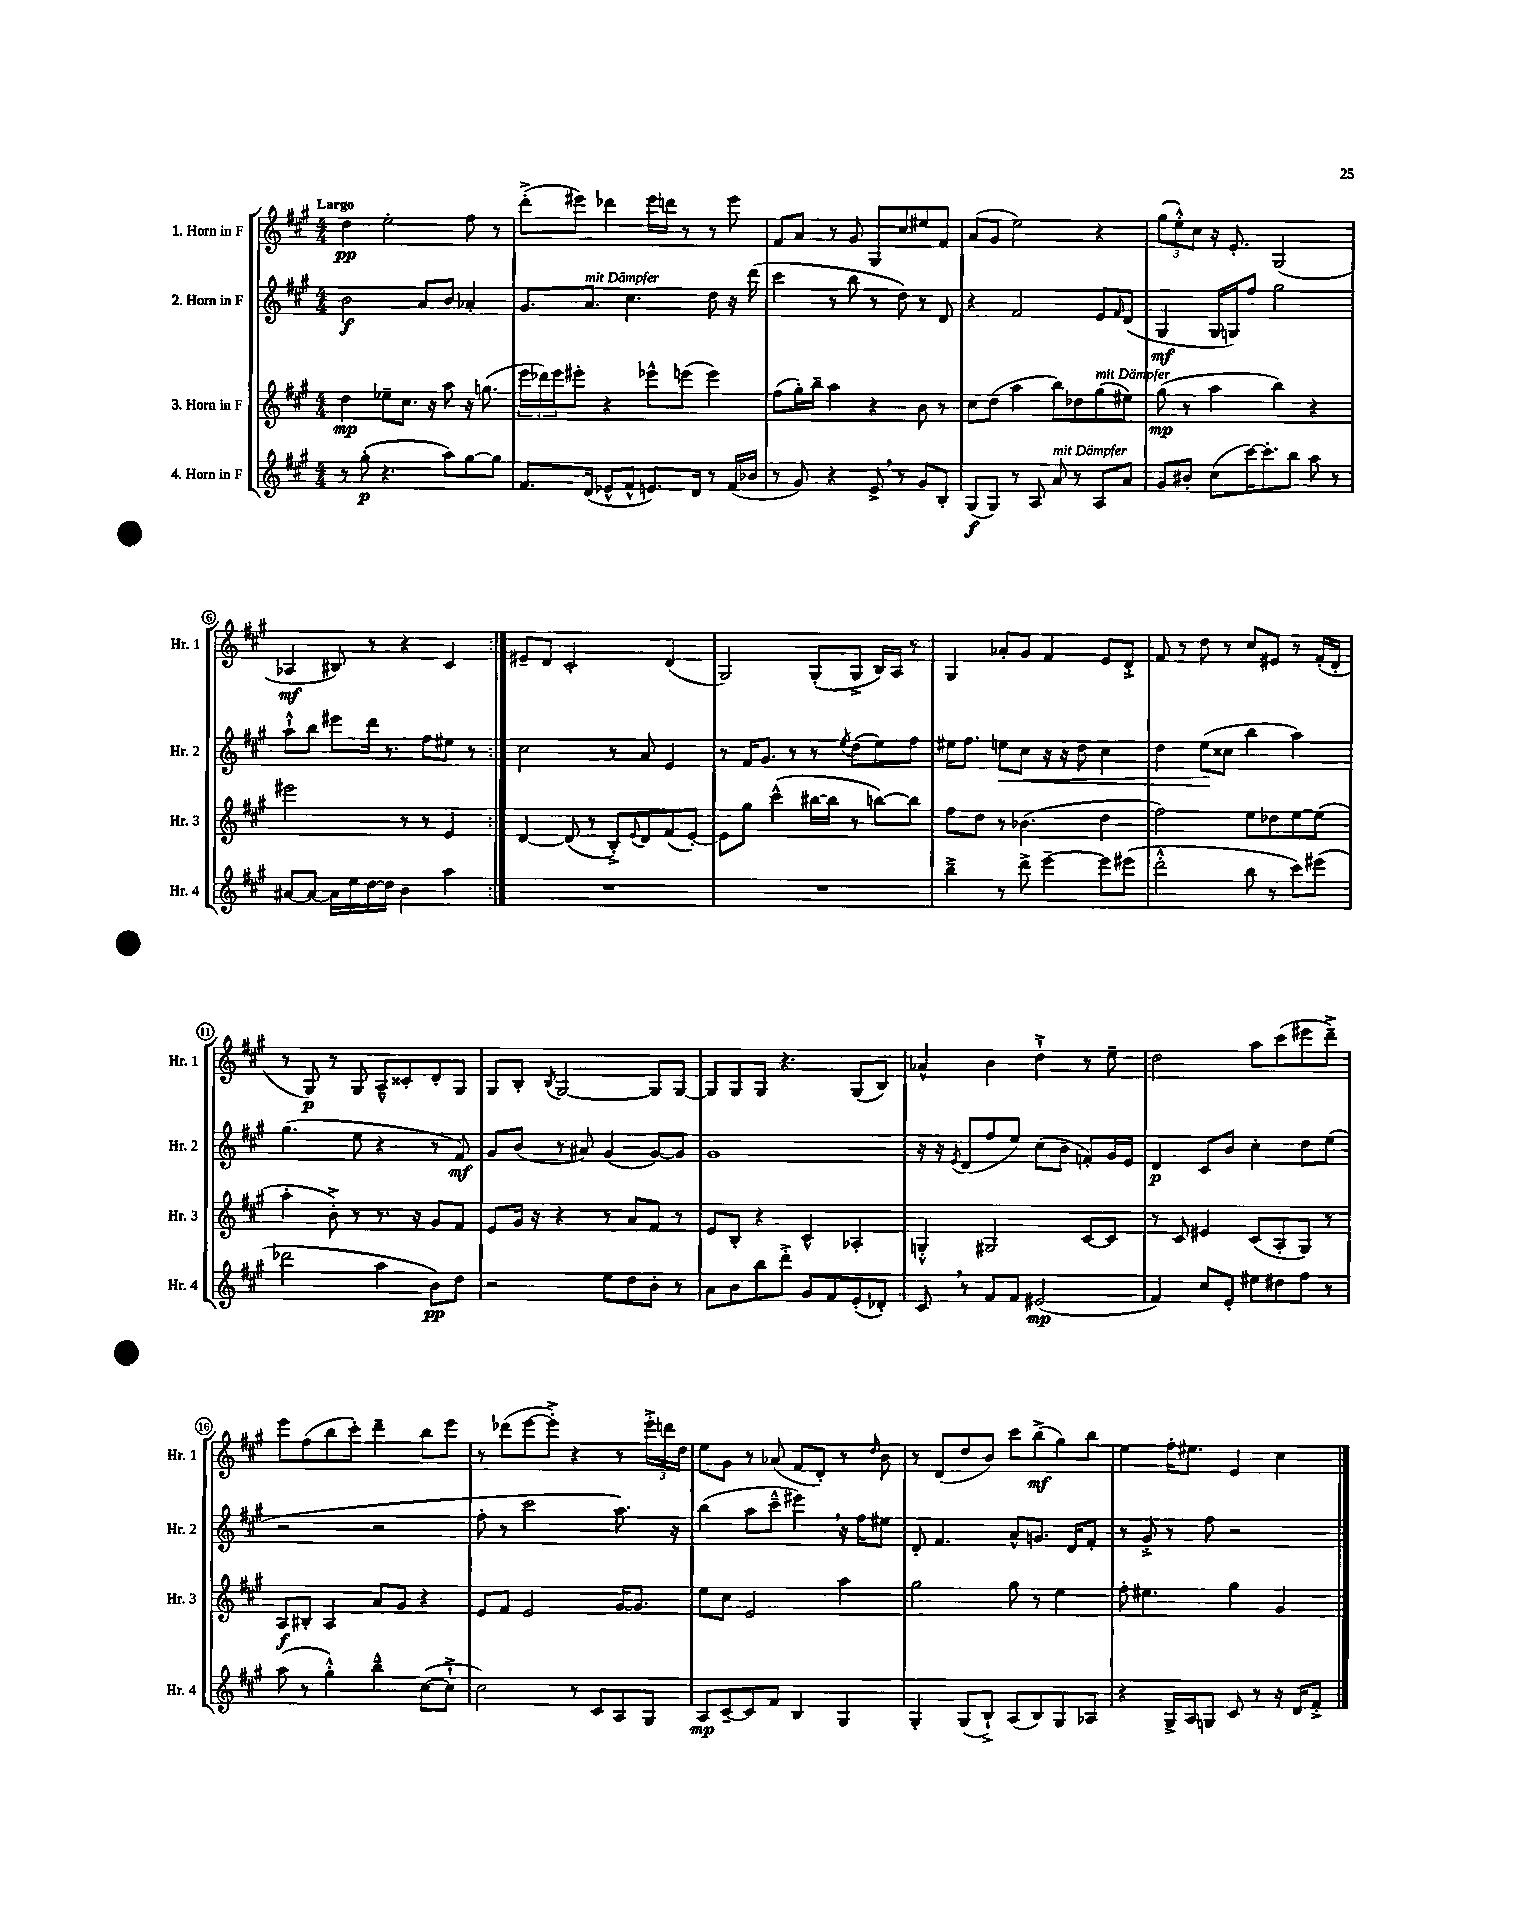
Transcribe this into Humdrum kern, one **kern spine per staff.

**kern	**kern	**kern	**kern
*staff4	*staff3	*staff2	*staff1
*clefG2	*clefG2	*clefG2	*clefG2
*k[f#c#g#]	*k[f#c#g#]	*k[f#c#g#]	*k[f#c#g#]
*M4/4	*M4/4	*M4/4	*M4/4
8r	4dd\	2b\	4dd\
(8gg#'\	.	.	.
4.r	8ee-~\L	.	2ee'\
.	8.cc#\J	.	.
.	.	8a/L	.
.	16r	.	.
8aa\L)	8aa\	8b/J	.
[8gg#\	16r	4a-'/	8ff#\
.	(8.gg\	.	.
8gg#\]J	.	.	8r
=	=	=	=
8.f#/L	24eee\LL	8.g#/L	(8ddd'^\L
.	24ddd-\)	.	.
.	24eee\J	.	.
.	8eee#'\J	.	8eee#\J)
(16d/Jk	.	8.a/J	.
8e-^^/L	4r	.	4ddd-\
8f#^^/J	.	4.cc#\	.
8.e/L)	8eee-^^\L	.	16eee#\LL
.	.	.	16ddd\JJ
.	(8eee\J	.	8r
16d/Jk	.	.	.
8r	4eee\)	8dd\	8r
(16f#/LL	.	16r	8eee#\
16b-/JJ	.	(16ddd\	.
=	=	=	=
8r	(8ff#\L	4ccc#\	8f#/L
8g#/)	16gg#'\L)	.	8a/J
.	16bb~\JJ	.	.
4r	4aa\	8r	8r
.	.	8bb\	8g#/
8e^/	4r	8r	8G#/L
8r	.	8dd\)	8cc#/
8g#/L	8b\	8r	8ee#/
8B'/J	8r	8d/	8f#/J
=	=	=	=
(8G#/L	8cc#\L	4r	(8a/L
8G#/J)	(8dd\J	.	8g#/J
8r	4aa\	2f#/	2ee\)
8A/	.	.	.
8a/	8bb\L)	.	.
8r	8dd-\	.	.
8A/L	(8gg#\	8e/L	4r
.	.	16qqf#/	.
8a/J	8ee#\J)	(8d/J	.
=	=	=	=
8g#/L	(8gg#\	4G#/	(12gg#\L
.	.	.	12ee'^^\)
8b#'/J	8r	.	.
.	.	.	12cc#\J
(8cc#\L	4aa\	16G#/LL	16r
.	.	16G/J)	8.e'/
[16ccc#\K)	.	8ff#/J	.
8.ccc#'\]	.	.	.
.	4bb\)	2gg#\	(2G#/
8bb\J	.	.	.
8aa\	4r	.	.
8r	.	.	.
=	=	=	=
[8a#/L	2eee#\	8aa`^^\L	4A-/
8a#/_J	.	8bb\J	.
16a#\]LL	.	8eee#\L	8B#/)
16ee\	.	.	.
[16dd\	.	16ddd\Jk	8r
16dd\]JJ	.	8.r	.
4b\	8r	.	4r
.	8r	8ff#\L	.
4aa\	4e/	8ee#\J	4c#/
.	.	8r	.
=:|!	=:|!	=:|!	=:|!
1r	[4d/	2cc#\	8e#~/L
.	.	.	8d/J
.	(8d/]	.	2c#'/
.	8r	.	.
.	8B'^/L)	8r	.
.	8qqe/	.	.
.	8d/	8a/	.
.	(8f#/	4e/	(4d/
.	[8e'/J)	.	.
=	=	=	=
1r	8e\]L	8r	2G#/)
.	8gg#\J	16f#/LK	.
.	.	8.g#/J	.
.	(4ccc#^^\	.	.
.	.	8r	.
.	[16bb#\LL	8r	(8G#'/L
.	16bb#\]JJ	.	.
.	.	8qee/	.
.	8r	(8dd\L	8G#^/J
.	[8bb\L)	8ee\)	16B/LL)
.	.	.	16A/JJ
.	8bb\]J	8ff#\J	8r
=	=	=	=
4bb~^\	8ff#\L	16ee#\LK	4G#/
.	.	8.ff#\J	.
.	8dd\J	.	.
8r	8r	8ee\L	8a-'/L
8ddd^\	(4.b-\	8cc#\J	8g#/J
[4eee~\	.	16r	4f#/
.	.	16r	.
.	.	8dd\	.
8eee\]L	4dd\	4cc#\	8e/L
(8eee#\J	.	.	8d'^/J
=	=	=	=
2ddd'^^\	2ff#\)	4dd\	8f#/
.	.	.	8r
.	.	(8ee\L	8dd\
.	.	8cc##\J	8r
8bb\	8ee\L	4bb\	8cc#/L
8r	8dd-\	.	8e#/J
8ccc#\L)	[8ee\	4aa\)	8r
(8eee#\J	(8ee\]J	.	(16f#'/LL
.	.	.	16d'/JJ
=	=	=	=
2ddd-\	4aa'\	(4.gg#\	8r
.	.	.	8G#/)
.	8b'^\)	.	8r
.	8r	8ee\	8G#/
4aa\	8.r	4r	8A~^^/L
.	.	.	8c##'/
.	16r	.	.
8b\L)	8g#/L	8r	8d'/
8dd\J	8f#/J	8f#/)	8G#/J
=	=	=	=
2r	8e/L	8g#/L	8G#/L
.	16g#/Jk	(8b/J	8B'/J
.	16r	.	.
.	.	.	8qB/
.	4r	8r	[2G#/
.	.	8a#/)	.
8ee\L	8r	(4g#/	.
8dd\	8a/L	.	.
8b'\J	8f#/J	[8g#/L)	8G#/]L
8r	8r	8g#/]J	[8G#/J
=	=	=	=
8a\L	8e/L	1g#	8G#/]L
8b\	8B'/J	.	8G#/
8bb\	4r	.	8G#/J
8ddd'^\J	.	.	4.r
8g#/L	4c#^^/	.	.
8f#/	.	.	.
(8e'/	4A-'/	.	(8G#/L
8d-'/J)	.	.	8B/J)
=	=	=	=
8c#/	4G'^^/	16r	4a-^^/
.	.	16r	.
.	.	8qe/	.
8r	.	(8d/L	.
8f#/L	2G#/	8ff#/	4b\
8f#/J	.	8ee/J)	.
(2e#/	.	(8cc#\L	4dd`^\
.	.	8b\J	.
.	[8c#/L	8f'/L)	8r
.	8c#/]J	16g#/L	8ee~\
.	.	16e/JJ	.
=	=	=	=
4f#/)	8r	4d/	2dd\
.	8c#/	.	.
8cc#/L	4e#/	8c#/L	.
8e'/J	.	8b/J	.
8ee#\L	(8c#/L	4cc#'\	8aa\L
8dd#\	8A'/	.	(8ccc#\
8ff#\J	8G#/J)	8dd\L	8eee#\
8r	8r	(8ee\J	8ddd~^\J)
=	=	=	=
(8aa\	8A/L	2r	8eee\L
8r	8B#'/J	.	(8ff#\
4gg#'^^\)	4A/	.	8bb\
.	.	.	8ccc#'\J)
4bb~^^\	8a/L	2r	4ddd~\
.	8g#/J	.	.
([8cc#\L	4r	.	8bb\L
8cc#`^\]J	.	.	8eee\J
=	=	=	=
2cc#\)	8e/L	8ff#'\	8r
.	8f#/J	8r	(8ddd-\L
.	2e/	2ccc#\	[8eee\
.	.	.	8eee'^\]J)
8r	.	.	4r
8c#/L	.	.	.
8A/	[16g#/LK	8.aa\)	8r
.	8.g#/]J	.	.
8G#/J	.	.	24eee'^\LL
.	.	.	24ddd\
.	.	16r	.
.	.	.	24dd\JJ
=	=	=	=
8A/L	8ee\L	(4bb\	8ee\L
[8c#~/	8cc#\J	.	8g#\J
8c#/]	2e/	8aa\L	8r
8f#/J	.	8ccc#~^^\J	(8a-/
4B/	.	4eee#\)	8f#/L
.	.	.	8d'/J)
4G#/	4aa\	16r	8r
.	.	16ff#\LK	.
.	.	.	16qqdd/
.	.	8ee#\J	8b\
=	=	=	=
4G#'/	2gg#\	8d'/	8r
.	.	4.f#/	(8d/L
(8G#/L	.	.	8dd/
8B`^/J)	.	.	8b/J)
(8A/L	8gg#\	8a^^/L	8ccc#\L
8B/)	8r	8.g/J	(8bb^\
8G#/	4ee\	.	8gg#\)
.	.	16d/LK	.
8A-/J	.	8f#'/J	8bb\J
=	=	=	=
4r	8ff#'\	8r	4ee\
.	4.ee#\	8g#'^/	.
16G#^/LL	.	8r	16ff#'\LK
16A/J	.	.	8.ee#\J
8G/J	.	8ff#\	.
8c#/	4gg#\	2r	4e/
8r	.	.	.
16r	4g#/	.	4cc#\
16d/LK	.	.	.
8f#'^/J	.	.	.
==	==	==	==
*-	*-	*-	*-
